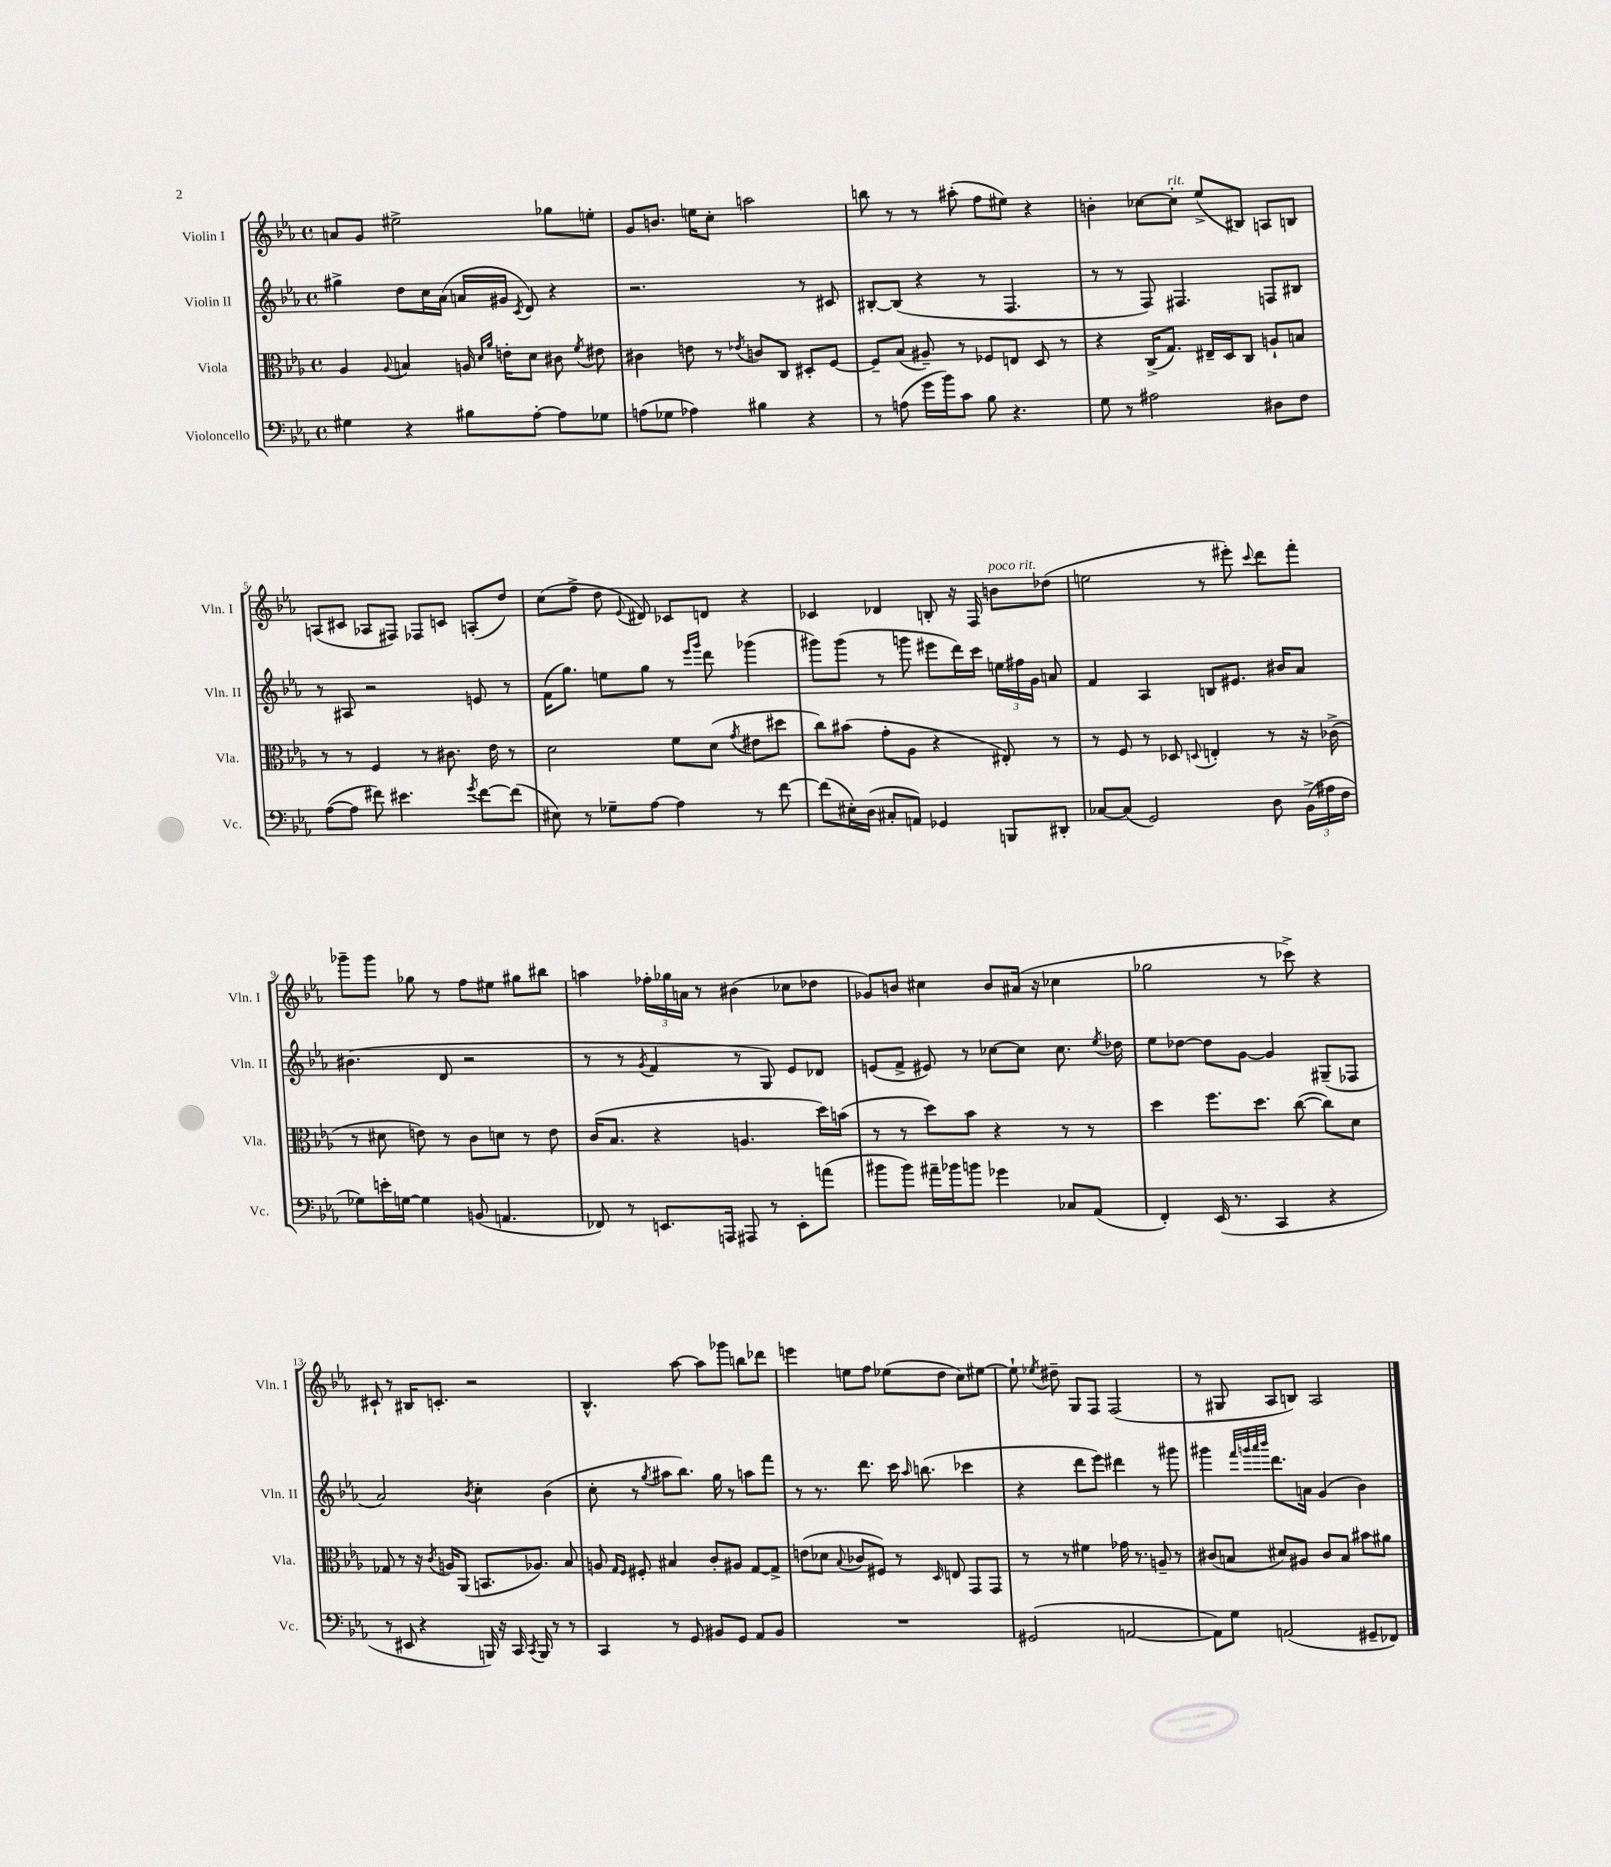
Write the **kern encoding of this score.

**kern	**kern	**kern	**kern
*part4	*part3	*part2	*part1
*staff4	*staff3	*staff2	*staff1
*I"Violoncello	*I"Viola	*I"Violin II	*I"Violin I
*I'Vc.	*I'Vla.	*I'Vln. II	*I'Vln. I
*clefF4	*clefC3	*clefG2	*clefG2
*k[b-e-a-]	*k[b-e-a-]	*k[b-e-a-]	*k[b-e-a-]
*M4/4	*M4/4	*M4/4	*M4/4
*met(c)	*met(c)	*met(c)	*met(c)
=1	=1	=1	=1
4G#X\	4A-/	4gg#X^\	8an/L
.	.	.	8g/J
.	8qqA-/	.	.
4r	4Bn/	8dd\L	2ee#X^\
.	.	16cc\L	.
.	.	(16a-\JJ	.
8B#X\L	16An/	16an/LL	.
.	16qqd/LL	.	.
.	16qqa-/JJ	.	.
.	16en'\KL	16g#X/JJ	.
.	.	8qc/	.
[8A-'\J	8d\J	8d/)	.
8A-\L]	8c#X\	4r	8gg-X\L
.	8qf/	.	.
8G-X\J	8e#X\	.	8een'\J
=2	=2	=2	=2
(8An\L	4c#X\	2.r	8g/L
8G-X\J	.	.	8.bn/J
4A-X\)	8en\	.	.
.	.	.	16een\KL
.	8r	.	8cc'\J
.	8qe-X/	.	.
4B#X\	8cn/L	.	2aan\
.	8C/J	.	.
4r	8D#X'/L	8r	.
.	[8F/J	8c#X/	.
=3	=3	=3	=3
8r	8F~/L]	[8B#X'/L	8bbn\
(8An\	(8B-/J	(8B#/J]	8r
16g\LL	8A#X~/)	4r	8r
16b-\J)	.	.	.
8c\J	8r	.	(8aa#X'\
8B-\	8F-X/L	8r	8ff\L
4.r	8En/J	4.F/	8ee#X\J)
.	8D/	.	4r
.	8r	.	.
=4	=4	=4	=4
8G\	4r	8r	4bn'\
8r	.	8r	.
2A#X\	(16C^/KL	8F/)	[8cc-X\L
.	8.G/J)	.	.
!	!	!	!LO:TX:a:i:t=rit.
.	.	4.F#X/	8cc-'\J]
.	16E#X~/LL	.	(8ee-^/L
.	16D/J	.	.
.	8C/J	.	8B#X/J)
8D#X\L	8An`/L	8Fn/L	8An/L
8F\J	8Bn/J	8B#X/J	8Bn/J
!!LO:LB:g=z
=5	=5	=5	=5
([8A-\L	8r	8r	(8An/L
8A-\J]	8r	8A#X/	8c#X/J
8f#X\)	4F/	2r	8A-X/L
4.e#X\	.	.	8F#X/J)
.	8r	.	8F-X/L
.	8.c#X\	.	8cn/J
8qg/	.	.	.
[8f#\L	.	8en/	(8An'/L
.	16e-\	.	.
(8f#\J]	8r	8r	8dd/J)
=6	=6	=6	=6
8E#X\)	2d\	(16f\KL	(8cc\L
.	.	8.gg\J)	.
8r	.	.	8ff^\J
8G-X~\L	.	8een\L	8dd\
.	.	.	8qqe-/
[8A-\J	.	8gg\J	8d#X/)
4A-\]	8f\L	8r	8c-X/L
.	.	16qqeee-/LL	.
.	.	16qqggg/JJ	.
.	(8d\J	8ddd\	8dn/J
.	8qg/	.	.
8r	8e#X\L	(4ggg-X\	4r
[8f\	8dd#X\J	.	.
=7	=7	=7	=7
(8f\L]	8cc\L)	8ggg#X\L)	4c-X/
16E#X'\L)	(8b#X\J	(8ggg#\J	.
(16D\JJ	.	.	.
8C#X'/L	8g'\L	8r	4d-X/
8AAn/J)	8A-\J	8gggn\	.
4GG-X/	4r	8eee#X\L	8Bn'/
.	.	16ddd\L)	16r
.	.	16ccc\JJ	16F/
!	!	!	!LO:TX:a:i:t=poco rit.
8BBBn/L	8E#X'/)	24een\LL	8bn\L
.	.	24ff#X\	.
.	.	24g\JJ	.
8DD#X'/J	8r	8an/	(8dd-X\J
=8	=8	=8	=8
[8C-X/L	8r	4f/	2een\
(8C-/J]	8F/	.	.
2GG/)	8r	4A-/	.
.	8D-X/	.	.
.	8qqDn/	.	.
.	4En'/	8Bn/L	8r
.	.	8.e#X/J	8eee#X'\)
.	.	.	8qqccc/
8D\	8r	.	8ddd\L
.	.	16b#X/KL	.
(24BB-^\LL	16r	8a-/J	8fff'\J
24A#X\	.	.	.
.	(16c-X^\	.	.
24F\JJ	.	.	.
!!LO:LB:g=z
=9	=9	=9	=9
8G-X\L)	8r	(4.b#X\	8ggg-X~\L
16en'\L	8d#X\	.	8ggg-\J
[16Gn\JJ	.	.	.
4G\]	8en\)	.	8gg-X\
.	8r	8d/	8r
(8BBn/	8c\L	2r	8ff\L
4.AAn/	8dn\J	.	8ee#X\J
.	8r	.	8gg#X\L
.	8e\	.	8bb#X\J
=10	=10	=10	=10
8FF-X/)	(16c/KL	8r	4aan\
.	8.B-/J	.	.
8r	.	8r	.
.	.	8qg/	.
8.EEn/L	4r	4f/	24ff-X'\LL
.	.	.	24gg-X\
.	.	.	24an\JJ
.	.	.	8r
16AAAn/Jk	.	.	.
8AAA#X/	4.An/	8r	(4b#X\
8r	.	8G/)	.
8EE'\L	.	8e-/L	8cc-X\L
(8an\J	16dd\LL)	8d-X/J	8dd-X\J
.	(16bn\JJ	.	.
=11	=11	=11	=11
8b#X\L	8r	(8en/L	8g-X/L)
8b#\J)	8r	8f^/J	8bn/J
16a#X~\LL	8dd\L)	8e#X/)	4cc#X\
16b-X\J	.	.	.
8bn\J	8b-\J	8r	.
4g-X\	4r	[8cc-X\L	8b/L
.	.	8cc-\J]	(16a#X/Jk
.	.	.	16r
8C-X/L	8r	8.cc-\	4cc-X\
(8AA-/J	8r	.	.
.	.	8qee-/	.
.	.	16dd-X\	.
=12	=12	=12	=12
4FF'/)	4dd\	8ee-\L	2gg-X\
.	.	[8dd-X\J	.
(16EE-/	8.ff\L	8dd-\L]	.
8.r	.	.	.
.	.	[8g\J	.
.	8.dd\J	.	.
4CC/	.	4g/]	8r
.	([8cc\	.	8ccc-X^\)
4r	8cc\L])	(8G#X~/L	4r
.	8d\J	8F-X/J	.
!!LO:LB:g=z
=13	=13	=13	=13
8r	8G-X/	2a-/)	8c#X`/
8EE#X/	8r	.	8r
4r	16r	.	16B#X/KL
.	8qc/	.	.
.	16An/KL	.	8.cn'/J
.	(8AA-/J	.	.
.	.	8qb-/	.
16BBBn/)	8.BBn/L	4cc'\	2r
16r	.	.	.
16CC/	.	.	.
8qCC/	.	.	.
16BBB/	8.A-X/J)	.	.
8r	.	(4b-\	.
8r	8B-/	.	.
=14	=14	=14	=14
4CC/	8An/	8cc'\	4.B-^^/
.	16qqG/LL	.	.
.	16qqF/JJ	.	.
.	8F#X'/	8r	.
.	.	8qgg/	.
8r	4B#X/	8aa#X\L	.
8GG/	.	8.bb-\J)	[8aa-\
8BB#X/L	8c'/L	.	8aa-\L]
.	.	16gg\	.
8GG/J	8A#X/J	8r	8ggg-X\J
8AA-/L	[8G/L	8aan\L	8bbn\L
8BB#/J	8G^/J]	8fff\J	8ddd-X\J
=15	=15	=15	=15
1r	(8en\L	8r	4eeen\
.	8d-X\J	8.r	.
.	8qqB-/	.	.
.	8c-X/L	.	8een\L
.	.	8.ddd\	.
.	8F#X/J)	.	8ff\J
.	8r	16ccc\	(8ee-X\L
.	.	16qqaa-/	.
.	.	(8.bbn\	.
.	16qqD/	.	.
.	8En/	.	8dd\J
.	8GG/L	4ccc-X\	8cc\L)
.	8GG/J	.	[8ee#X\J
=16	=16	=16	=16
(2GG#X/	8r	4r	8ee#`\]
.	.	.	8qee-X/
.	8r	.	8dd#X~\
.	4f#X\	8ddd\L	8G/L
.	.	8eee-\J)	8F/J
[2AAn/	16g-X\	4ddd#X\	(2F/
.	8.r	.	.
.	8An~/	8r	.
.	8r	8ggg#X\	.
=17	=17	=17	=17
8AA\L])	(8c#X/L	4ggg#X\	8r
8G\J	8Bn/J	.	8G#X/
.	.	32qqfff/LLL	.
.	.	32qqgggn/	.
.	.	32qqaaa-/	.
.	.	32qqbbb-/JJJ	.
(2AAn/	8d#X/L)	8.ddd\L	8A-/L
.	8A#X/J	.	8Bn/J)
.	.	16an\Jk	.
.	8c#/L	(4g/	2A-/
.	8B/J	.	.
8GG#X~/L	8b#X\L	4b-\)	.
8FF-X/J)	8a#X\J	.	.
==	==	==	==
*-	*-	*-	*-
